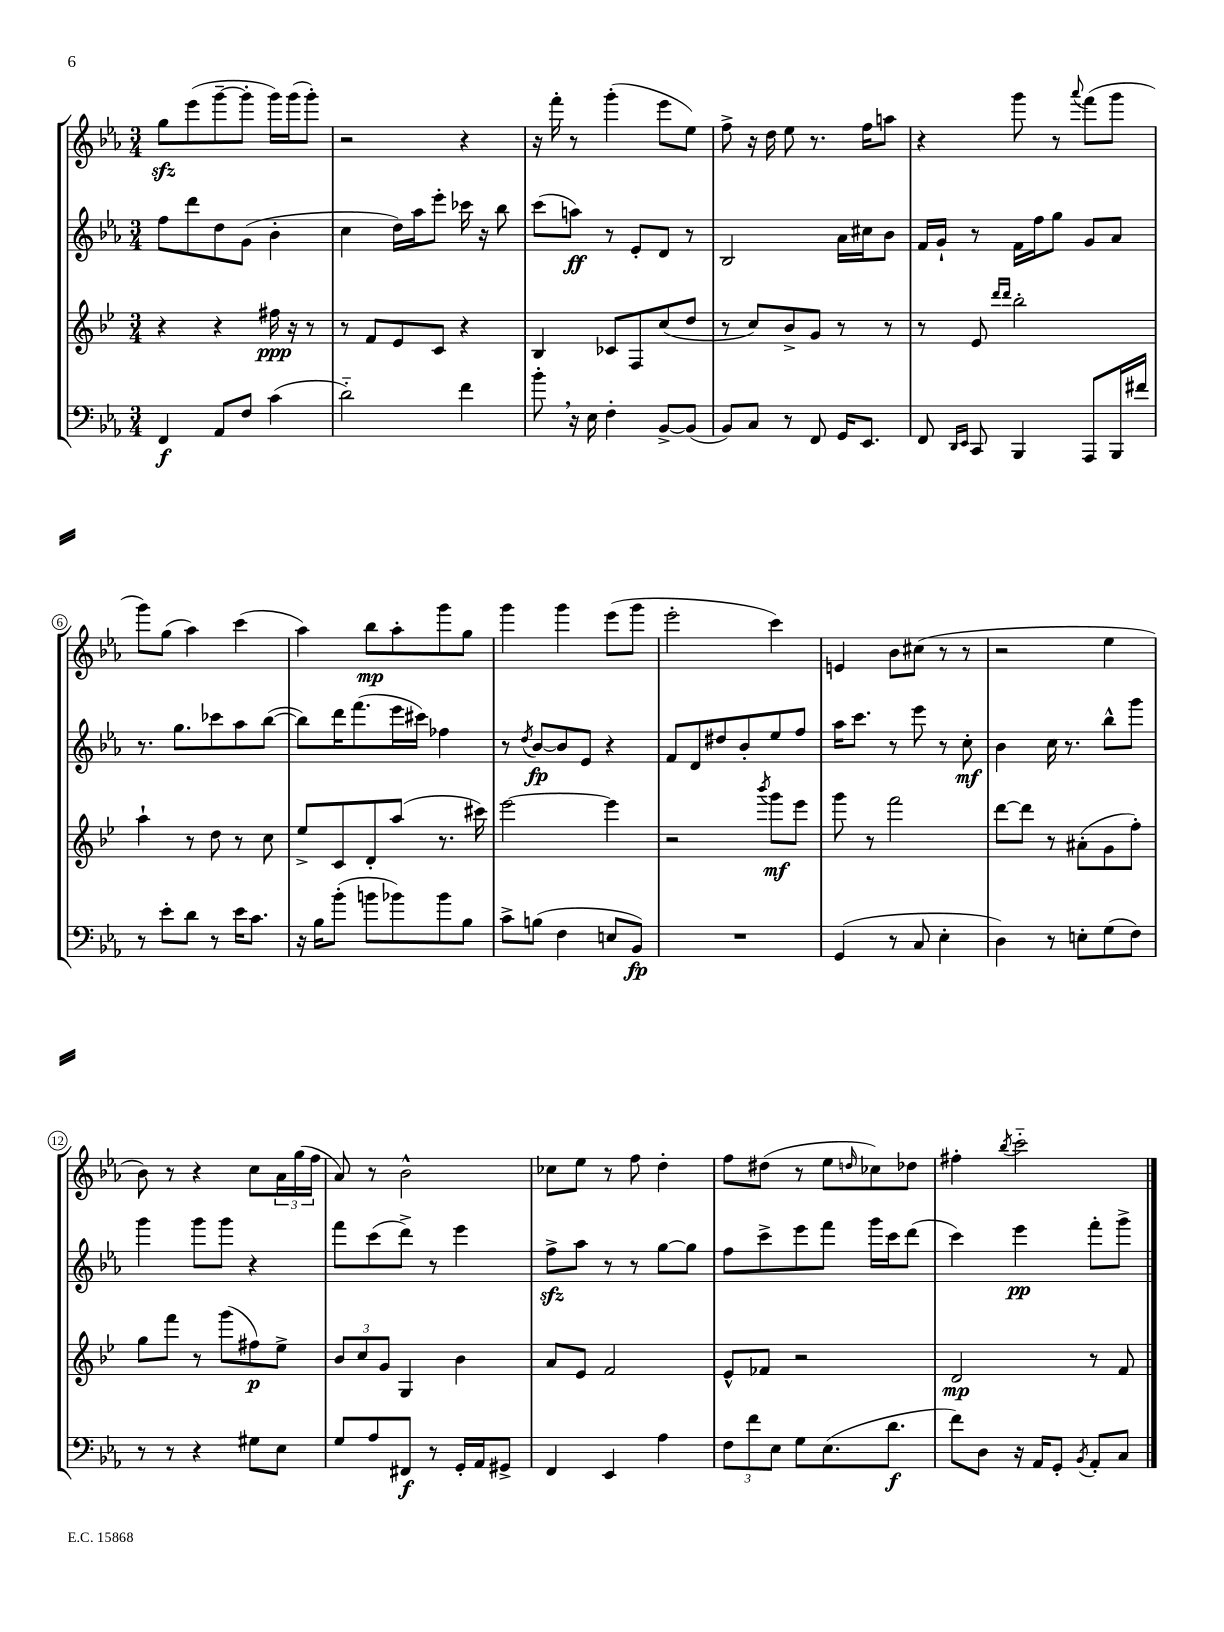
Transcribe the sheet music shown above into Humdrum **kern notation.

**kern	**dynam	**kern	**dynam	**kern	**dynam	**kern	**dynam
*part4	*part4	*part3	*part3	*part2	*part2	*part1	*part1
*staff4	*staff4	*staff3	*staff3	*staff2	*staff2	*staff1	*staff1
*clefF4	*	*clefG2	*	*clefG2	*	*clefG2	*
*k[b-e-a-]	*	*k[b-e-]	*	*k[b-e-a-]	*	*k[b-e-a-]	*
*M3/4	*	*M3/4	*	*M3/4	*	*M3/4	*
=1	=1	=1	=1	=1	=1	=1	=1
4FF/	f	4r	.	8ff\L	.	8ggzz\L	.
.	.	.	.	8ddd\	.	(8eee-\	.
8AA-/L	.	4r	.	8dd\	.	[8ggg~\	.
8F/J	.	.	.	(8g\J	.	8ggg'\J]	.
(4c\	.	16ff#X\	ppp	4b-'\	.	16ggg\LL)	.
.	.	16r	.	.	.	(16ggg\J	.
.	.	8r	.	.	.	8ggg'\J)	.
=2	=2	=2	=2	=2	=2	=2	=2
2d\)	.	8r	.	4cc\	.	2r	.
.	.	8f/L	.	.	.	.	.
.	.	8e-/	.	16dd\LL)	.	.	.
.	.	.	.	16aa-\J	.	.	.
.	.	8c/J	.	8eee-'\J	.	.	.
4f\	.	4r	.	16ccc-X\	.	4r	.
.	.	.	.	16r	.	.	.
.	.	.	.	8bb-\	.	.	.
=3	=3	=3	=3	=3	=3	=3	=3
8b-',\	.	4B-/	.	(8ccc\L	.	16r	.
.	.	.	.	.	.	16fff'\	.
16r	.	.	.	8aan\J)	ff	8r	.
16E-\	.	.	.	.	.	.	.
4F'\	.	8c-X/L	.	8r	.	(4ggg'\	.
.	.	8F/	.	8e-'/L	.	.	.
[8BB-^/L	.	(8cc/	.	8d/J	.	8eee-\L	.
(8BB-/J]	.	8dd/J	.	8r	.	8ee-\J)	.
=4	=4	=4	=4	=4	=4	=4	=4
8BB-/L)	.	8r	.	2B-/	.	8ff^\	.
8C/J	.	8cc/L)	.	.	.	16r	.
.	.	.	.	.	.	16dd\	.
8r	.	8b-^/	.	.	.	8ee-\	.
8FF/	.	8g/J	.	.	.	8.r	.
16GG/KL	.	8r	.	16a-\LL	.	.	.
8.EE-/J	.	.	.	16cc#X\J	.	16ff\KL	.
.	.	8r	.	8b-\J	.	8aan\J	.
=5	=5	=5	=5	=5	=5	=5	=5
8FF/	.	8r	.	16f/LL	.	4r	.
.	.	.	.	16g`/JJ	.	.	.
16qqDD/LL	.	.	.	.	.	.	.
16qqEE-/JJ	.	.	.	.	.	.	.
8CC/	.	8e-/	.	8r	.	.	.
.	.	16qqddd/LL	.	.	.	.	.
.	.	16qqddd/JJ	.	.	.	.	.
4BBB-/	.	2bb-'\	.	16f\LL	.	8ggg\	.
.	.	.	.	16ff\J	.	.	.
.	.	.	.	8gg\J	.	8r	.
.	.	.	.	.	.	8qqaaa-/	.
8AAA-/L	.	.	.	8g/L	.	(8fff\L	.
16BBB-/L	.	.	.	8a-/J	.	8ggg\J	.
16f#X/JJ	.	.	.	.	.	.	.
!!LO:LB:g=z
=6	=6	=6	=6	=6	=6	=6	=6
8r	.	4aa`\	.	8.r	.	8ggg\L)	.
8e-'\L	.	.	.	.	.	(8gg\J	.
.	.	.	.	8.gg\L	.	.	.
8d\J	.	8r	.	.	.	4aa-\)	.
8r	.	8dd\	.	8ccc-X\	.	.	.
16e-\KL	.	8r	.	8aa-\	.	(4ccc\	.
8.c\J	.	.	.	.	.	.	.
.	.	8cc\	.	([8bb-\J	.	.	.
=7	=7	=7	=7	=7	=7	=7	=7
16r	.	8ee-^/L	.	8bb-\L])	.	4aa-\)	.
16B-\KL	.	.	.	.	.	.	.
(8b-'\J	.	8c/	.	16ddd\K	.	.	.
.	.	.	.	(8.fff\	.	.	.
8bn\L	.	8d'/	.	.	.	8bb-\L	mp
8b-X\)	.	(8aa/J	.	16eee-\L	.	8aa-'\	.
.	.	.	.	16ccc#X\JJ)	.	.	.
8b-\	.	8.r	.	4ff-X\	.	8ggg\	.
8B-\J	.	.	.	.	.	8gg\J	.
.	.	16ccc#X\)	.	.	.	.	.
=8	=8	=8	=8	=8	=8	=8	=8
8c^\L	.	[2eee-\	.	8r	.	4ggg\	.
.	.	.	.	8qdd/	.	.	.
(8Bn\J	.	.	.	[8b-/L	fp	.	.
4F\	.	.	.	8b-/]	.	4ggg\	.
.	.	.	.	8e-/J	.	.	.
8En/L	.	4eee-\]	.	4r	.	(8eee-\L	.
8BB-/J)	fp	.	.	.	.	8ggg\J	.
=9	=9	=9	=9	=9	=9	=9	=9
2.r	.	2r	.	8f/L	.	2eee-'\	.
.	.	.	.	8d/	.	.	.
.	.	.	.	8dd#X/	.	.	.
.	.	.	.	8b-'/	.	.	.
.	.	8qbbb-/	.	.	.	.	.
.	.	8ggg\L	mf	8ee-/	.	4ccc\)	.
.	.	8eee-\J	.	8ff/J	.	.	.
=10	=10	=10	=10	=10	=10	=10	=10
(4GG/	.	8ggg\	.	16aa-\KL	.	4en/	.
.	.	.	.	8.ccc\J	.	.	.
.	.	8r	.	.	.	.	.
8r	.	2fff\	.	8r	.	8b-\L	.
8C/	.	.	.	8eee-\	.	(8cc#X\J	.
4E-'\	.	.	.	8r	.	8r	.
.	.	.	.	8cc'\	mf	8r	.
=11	=11	=11	=11	=11	=11	=11	=11
4D\)	.	[8ddd\L	.	4b-\	.	2r	.
.	.	8ddd\J]	.	.	.	.	.
8r	.	8r	.	16cc\	.	.	.
.	.	.	.	8.r	.	.	.
8En'\L	.	(8a#X'\L	.	.	.	.	.
(8G\	.	8g\	.	8bb-^^\L	.	4ee-\	.
8F\J)	.	8ff'\J)	.	8ggg\J	.	.	.
!!LO:LB:g=z
=12	=12	=12	=12	=12	=12	=12	=12
8r	.	8gg\L	.	4ggg\	.	8b-\)	.
8r	.	8fff\J	.	.	.	8r	.
4r	.	8r	.	8ggg\L	.	4r	.
.	.	(8ggg\L	.	8ggg\J	.	.	.
8G#X\L	.	8ff#X\)	p	4r	.	8cc\L	.
8E-\J	.	8ee-^\J	.	.	.	24a-\L	.
.	.	.	.	.	.	(24gg\	.
.	.	.	.	.	.	24ff\JJ	.
=13	=13	=13	=13	=13	=13	=13	=13
8G/L	.	12b-/L	.	8fff\L	.	8a-/)	.
.	.	12cc/	.	.	.	.	.
8A-/	.	.	.	(8ccc\	.	8r	.
.	.	12g/J	.	.	.	.	.
8FF#X/J	f	4G/	.	8ddd^\J)	.	2b-^^\	.
8r	.	.	.	8r	.	.	.
16GG'/LL	.	4b-\	.	4eee-\	.	.	.
16AA-/J	.	.	.	.	.	.	.
8GG#X^/J	.	.	.	.	.	.	.
=14	=14	=14	=14	=14	=14	=14	=14
4FF/	.	8a/L	.	8ffzz^\L	.	8cc-X\L	.
.	.	8e-/J	.	8aa-\J	.	8ee-\J	.
4EE-/	.	2f/	.	8r	.	8r	.
.	.	.	.	8r	.	8ff\	.
4A-\	.	.	.	[8gg\L	.	4dd'\	.
.	.	.	.	8gg\J]	.	.	.
=15	=15	=15	=15	=15	=15	=15	=15
12F\L	.	8e-^^/L	.	8ff\L	.	8ff\L	.
12f\	.	.	.	.	.	.	.
.	.	8f-X/J	.	8ccc^\	.	(8dd#X\J	.
12E-\J	.	.	.	.	.	.	.
8G\L	.	2r	.	8eee-\	.	8r	.
(8.E-\	.	.	.	8fff\J	.	8ee-\L	.
.	.	.	.	.	.	16qqddn/	.
.	.	.	.	16ggg\LL	.	8cc-X\)	.
8.d\J	f	.	.	16ccc\J	.	.	.
.	.	.	.	(8ddd\J	.	8dd-X\J	.
=16	=16	=16	=16	=16	=16	=16	=16
8f\L)	.	2d/	mp	4ccc\)	.	4ff#X'\	.
8D\J	.	.	.	.	.	.	.
.	.	.	.	.	.	8qbb-/	.
16r	.	.	.	4eee-\	pp	2ccc\	.
16AA-/KL	.	.	.	.	.	.	.
8GG'/J	.	.	.	.	.	.	.
8qBB-/	.	.	.	.	.	.	.
8AA-'/L	.	8r	.	8fff'\L	.	.	.
8C/J	.	8f/	.	8ggg^\J	.	.	.
==	==	==	==	==	==	==	==
*-	*-	*-	*-	*-	*-	*-	*-
